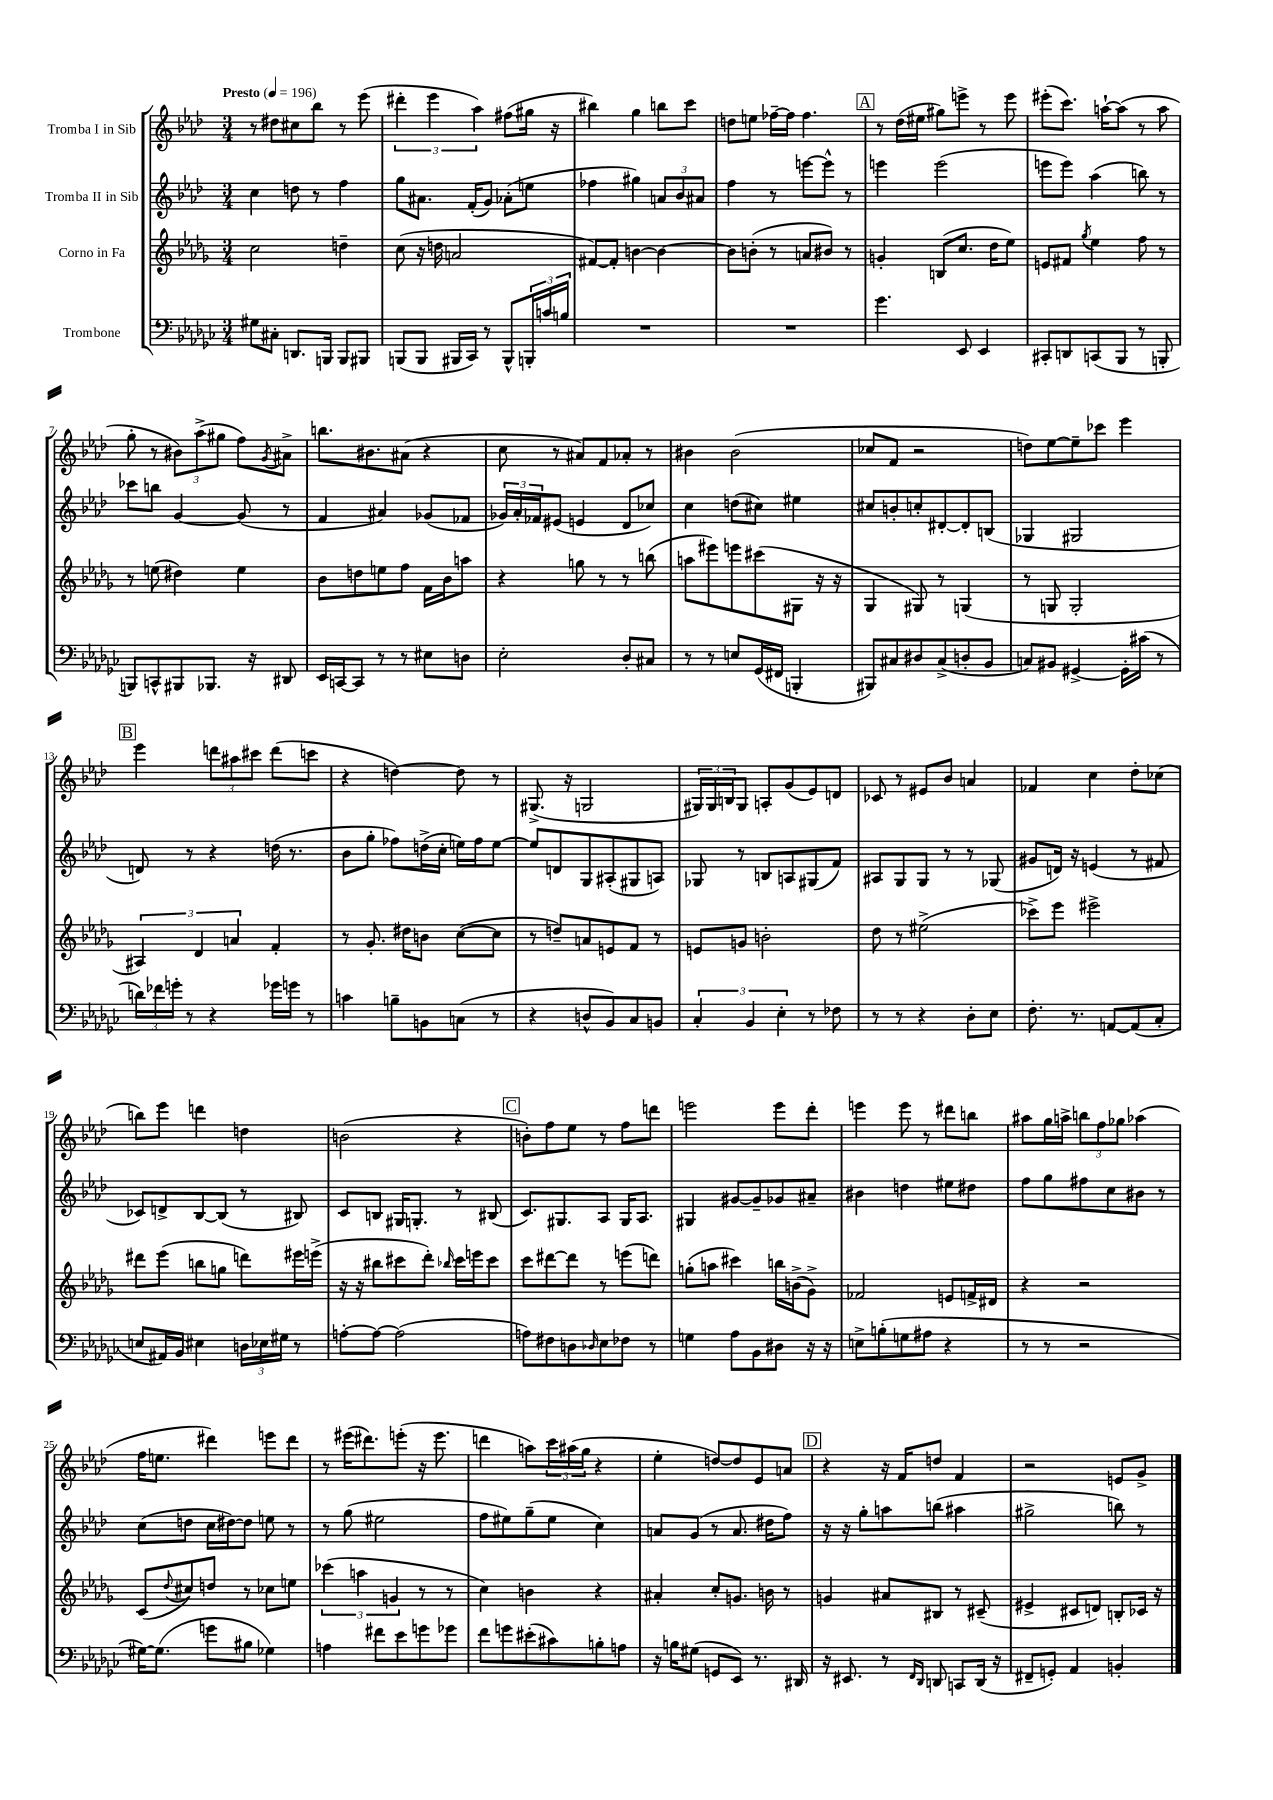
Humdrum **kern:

**kern	**kern	**kern	**kern
*part4	*part3	*part2	*part1
*staff4	*staff3	*staff2	*staff1
*I"Trombone	*I"Corno in Fa	*I"Tromba II in Sib	*I"Tromba I in Sib
*clefF4	*clefG2	*clefG2	*clefG2
*k[b-e-a-d-g-c-]	*k[b-e-a-d-g-]	*k[b-e-a-d-]	*k[b-e-a-d-]
*M3/4	*M3/4	*M3/4	*M3/4
*MM196	*MM196	*MM196	*MM196
=1	=1	=1	=1
!	!	!	!LO:TX:a:B:t=Presto
8G#X\L	2cc\	4cc\	8r
8C#X'\J	.	.	8dd#X\L
8.DDn/L	.	8ddn\	8cc#X\
.	.	8r	8bb-\J
16BBBn/Jk	.	.	.
8BBB/L	4ddn~\	4ff\	8r
8BBB#X/J	.	.	(8eee-\
=2	=2	=2	=2
(8BBBn/L	(8cc\	8gg\L	6ddd#X'\
8BBB/J	16r	8.a#X\J	.
.	.	.	6eee-\
.	16ddn\	.	.
16BBB#X/LL	2an/	.	.
16CC-/JJ)	.	(16f'/KL	.
.	.	.	6aa-\)
8r	.	8g/J)	.
8BBB#^^/L	.	(8a-X'\L	(8ff#X\L
24BBBn'/L	.	8een\J	16gg#X\Jk
24cn/	.	.	.
.	.	.	16r
24Bn/JJ	.	.	.
=3	=3	=3	=3
2.r	[8f#X/L)	4ff-X\	4bb#X\)
.	8f#'/J]	.	.
.	[4bn\	4gg#X\)	4gg\
.	4b\_	12an/L	8bbn\L
.	.	12b-/	.
.	.	.	8ccc\J
.	.	12a#X/J	.
=4	=4	=4	=4
2.r	8b\L]	4ff\	8ddn\L
.	(8bn'\J	.	8een\J
.	8r	8r	[16ff-X~\LL
.	.	.	16ff-\JJ]
.	8an/L	[8eeen\L	4.ff-\
.	8b#X/J)	8eee^^\J]	.
.	8r	8r	.
!!LO:REH:place=s1:t=A
=5	=5	=5	=5
4.g-\	4gn'/	4eeen\	8r
.	.	.	(16dd-\LL
.	.	.	16ee#X\JJ
.	(8Bn/L	(2eee\	8gg#X\L)
8EE-/	8.cc/J	.	8eeen^\J
4EE-/	.	.	8r
.	16dd-\KL	.	.
.	8ee-\J)	.	8eee\
=6	=6	=6	=6
8CC#X'/L	8en/L	8eeen\L	(8eee#X'\L
8DDn/	8f#X/J	8eee\J)	8.ccc\J)
.	8qgg-/	.	.
(8CCn/	4ee-\	(4aa-\	.
.	.	.	[16aan`\KL
8BBB-/J	.	.	(8aa\J]
8r	8ff\	8bbn\)	8r
8BBBn'/	8r	8r	8aa\
!!LO:LB:g=z
=7	=7	=7	=7
8BBBn/L)	8r	8ccc-X\L	8gg'\
8CCn^^/	(8een\	8bbn\J	8r
8BBB#X/	4dd#X\)	[4g/	12b#X\L)
.	.	.	(12aa-^\
8.BBB-X/J	.	.	.
.	.	.	12gg#X\J
.	4ee\	(8g/]	8ff\L)
16r	.	.	.
.	.	.	8qg/
8DD#X/	.	8r	8a#X^\J
=8	=8	=8	=8
16EE-/LL	8b-\L	4f/	8.bbn\L
[16CCn/J	.	.	.
8CC/J]	8ddn\	.	.
.	.	.	8.b#X\
8r	8een\	4a#X/)	.
8r	8ff\J	.	(8a#X\J
8E#X\L	16f\LL	(8g-X/L	4r
.	16b-\J	.	.
8Dn\J	8aan\J	8f-X/J	.
=9	=9	=9	=9
2E-'\	4r	24g-X/LL)	8cc\
.	.	24a-'/	.
.	.	24f-X/J	.
.	.	(8e#X/J	8r
.	8ggn\	4en/	8a#X/L)
.	8r	.	8f/
8D-'/L	8r	8d-/L	8a-X'/J
8C#X/J	(8bbn\	8cc-X/J)	8r
=10	=10	=10	=10
8r	8aan\L	4cc\	4b#X\
8r	8eee#X\)	.	.
8En/L	8eeen\	(8ddn\L	(2b#\
(16GG-/L	(8ccc#X\	8cc#X\J)	.
16FF#X/JJ	.	.	.
4BBBn'/	8G#X\J	4ee#X\	.
.	16r	.	.
.	16r	.	.
=11	=11	=11	=11
8BBB#X/L)	4G-/	8cc#X/L	8cc-X/L
8C#X/	.	8bn'/	8f/J
8D#X/	8G#X/)	8ccn'/	2r
(8C#^/	8r	[8d#X'/	.
8Dn'/	(4Gn/	8d#'/]	.
8BB-/J	.	(8Bn/J	.
=12	=12	=12	=12
8Cn/L)	8r	4G-X/	8ddn\L)
8BB#X/J	8Gn/	.	[8ee-\
[4GG#X^/	2G'/	2G#X/	8ee-~\]
.	.	.	8ccc-X\J
16GG#'\LL]	.	.	4eee-\
(16c#X\JJ	.	.	.
8r	.	.	.
!!LO:LB:g=z
!!LO:REH:place=s1:t=B
=13	=13	=13	=13
24dn\LL)	6A#X/)	8dn/)	4eee-\
24f-X\	.	.	.
24gn'\JJ	.	.	.
8r	.	8r	.
.	6d-/	.	.
4r	.	4r	12dddn\L
.	6an/	.	12aa#X\
.	.	.	12ccc#X\J
16g-X\LL	4f'/	(16ddn\	(8ddd\L
16gn\JJ	.	8.r	.
8r	.	.	8cccn\J
=14	=14	=14	=14
4cn\	8r	8b-\L	4r
.	8.g-'/	8gg'\J	.
8Bn~\L	.	8ff-X\L)	[4ddn\)
.	16dd#X\KL	.	.
8BBn\	8bn\J	(16ddn^\L	.
.	.	16cc'\JJ	.
(8Cn\J	([8cc\L	16een\LL)	8dd\]
.	.	16ff-\J	.
8r	8cc\J]	[8ee\J	8r
=15	=15	=15	=15
4r	8r	8ee/L]	(8.G#X^/
.	8ddn~/L)	8dn/	.
.	.	.	16r
8Dn^^/L	8an/	8G/	2Gn/
8BB-/)	8en/	(8A#X'/	.
8C-/	8f/J	8G#X/	.
8BBn/J	8r	8An/J)	.
=16	=16	=16	=16
6C-'/	8en/L	8G-X/	24G#X/LL)
.	.	.	24G#/
.	.	.	24Bn/J
.	8gn/J	8r	8G#/J
6BB-/	.	.	.
.	2bn'\	8Bn/L	8An'/L
6E-'\	.	.	.
.	.	8An/	(8g/
8r	.	(8G#X/	8e-/)
8F-X\	.	8f/J)	8dn/J
=17	=17	=17	=17
8r	8dd-\	8A#X/L	8c-X/
8r	8r	8G/	8r
4r	(2ee#X^\	8G/J	8e#X/L
.	.	8r	8b-/J
8D-'\L	.	8r	4an/
8E-\J	.	(8G-X/	.
=18	=18	=18	=18
8.F'\	8ccc-X^\L)	8g#X/L	4f-X/
.	8eee-\J	16dn/Jk)	.
8.r	.	16r	.
.	2eee#X^\	(4en/	4cc\
[8AAn/L	.	.	.
(8AA/]	.	8r	8dd-'\L
8C-'/J	.	8f#X/	(8cc-X\J
!!LO:LB:g=z
=19	=19	=19	=19
8En/L	8ddd#X\L	8c-X/L)	8bbn\L)
16AA#X/L)	(8eee-\J	8dn^/	8eee-\J
16BB-/JJ	.	.	.
4E#X\	8bbn\L	[8B-/	4dddn\
.	8ggn\J	(8B-/J]	.
24Dn\LL	8dddn\L)	8r	4ddn\
24E-X\	.	.	.
24G#X\JJ	.	.	.
8r	16eee#X\L	8B#X/)	.
.	(16eeen^\JJ	.	.
=20	=20	=20	=20
[8An'\L	16r	8c/L	(2bn\
.	16r	.	.
8A\J_	8bb#X\L	8Bn/J	.
(2A\]	8ccc#X\	16G#X/KL	.
.	.	8.Gn'/J	.
.	8ddd-'\J)	.	.
.	16qqbb-X/	.	.
.	16ccc#\LL	8r	4r
.	16eeen\J	.	.
.	8ccc#\J	(8B#X/	.
!!LO:REH:place=s1:t=C
=21	=21	=21	=21
8An\L)	8ccc\L	8.c/L)	8bn'\L)
8F#X\	[8ddd#X\	.	8ff\
.	.	8.G#X/	.
8Dn\	8ddd#\J]	.	8ee-\J
16qqD-X/	.	.	.
8E-\	8r	8A-/J	8r
8F-X\J	(8eeen\L	16G#/KL	8ff\L
.	.	8.A-/J	.
8r	8dddn\J)	.	8dddn\J
=22	=22	=22	=22
4Gn\	(8ggn'\L	4G#X/	2eeen\
.	8aan\J	.	.
8A-\L	4ccc#X\)	[8g#X/L	.
8BB-\	.	8g#~/]	.
8D#X\J	16bbn\LL	8g-X/	8eee\L
.	(16bn^\J	.	.
16r	8g-^\J)	8a#X~/J	8ddd-'\J
16r	.	.	.
=23	=23	=23	=23
8En^\L	2f-X/	4b#X\	4eeen\
(8Bn'\	.	.	.
8Gn\	.	4ddn\	8eee\
8A#X\J	.	.	8r
4r	8en/L	8ee#X\L	8ddd#X\L
.	16fn^/L	8dd#X\J	8bbn\J
.	16d#X/JJ	.	.
=24	=24	=24	=24
8r	4r	8ff\L	8aa#X\L
8r	.	8gg\	16gg\L
.	.	.	16aan^\JJ
2r	2r	8ff#X\	12bbn\L
.	.	.	12ff\
.	.	8cc\	.
.	.	.	12gg-X\J
.	.	8b#X\J	(4aa-X\
.	.	8r	.
!!LO:LB:g=z
=25	=25	=25	=25
[16G#X\KL)	(8c/L	(8cc\L	16ff\KL
(8.G#\J]	.	.	8.een\J
.	8qqdd-/	.	.
.	8cc#X/)	8ddn\J	.
8gn\L	8ddn/J	16cc\LL	4ddd#X\)
.	.	[16dd#X\J)	.
8B#X\J	8r	8dd#\J]	.
4G-X\)	8cc-X\L	8een\	8eeen\L
.	8een\J	8r	8ddd#\J
=26	=26	=26	=26
4An\	(6ccc-X\	8r	8r
.	.	(8gg\	(16eee#X\KL
.	6aan\	.	.
.	.	.	8.ddd#X\)
8f#X\L	.	2ee#X\	.
.	6gn/	.	.
8e-\	.	.	(8eeen'\J
8gn\	8r	.	16r
.	.	.	8.eee\
8g-X\J	8r	.	.
=27	=27	=27	=27
8f\L	4cc\)	8ff\L	4dddn\
8gn\	.	8ee#X\)	.
(8e#X'\	4bn\	(8gg~\	8aan\L)
8c#X\)	.	8ee#\J	24ccc\L
.	.	.	(24aa#X\
.	.	.	24gg\JJ
8Bn'\	4r	4cc\)	4r
8An\J	.	.	.
=28	=28	=28	=28
16r	4a#X'/	8an/L	4ee-'\
16Bn\KL	.	.	.
(8G#X\J	.	(8g/J	.
8GGn/L	8cc'/L	8r	[8ddn/L)
8EE-/J)	8.gn/J	8.a/	8dd/]
8.r	.	.	8e-/
.	16bn\	16dd#X\KL	.
.	8r	8ff\J)	8an/J
16DD#X/	.	.	.
!!LO:REH:place=s1:t=D
=29	=29	=29	=29
16r	4gn/	16r	4r
8.EE#X/	.	16r	.
.	.	8gg'\L	.
8r	8a#X/L	8aan\	16r
.	.	.	16f/KL
16qqFF/LL	.	.	.
16qqDD-/JJ	.	.	.
8DDn/	8B#X/J	(8bbn\J	8ddn/J
8CCn/L	8r	4aa#X\	4f/
(16DD/Jk	(8c#X~/	.	.
16r	.	.	.
=30	=30	=30	=30
8FF#X~/L	4e#X^/	2gg#X^\	2r
8GGn'/J)	.	.	.
4AA-/	8c#X/L	.	.
.	8dn/J)	.	.
4BBn'/	8Bn'/L	8bbn\)	8en/L
.	16c-X/Jk	8r	8g^/J
.	16r	.	.
==	==	==	==
*-	*-	*-	*-
